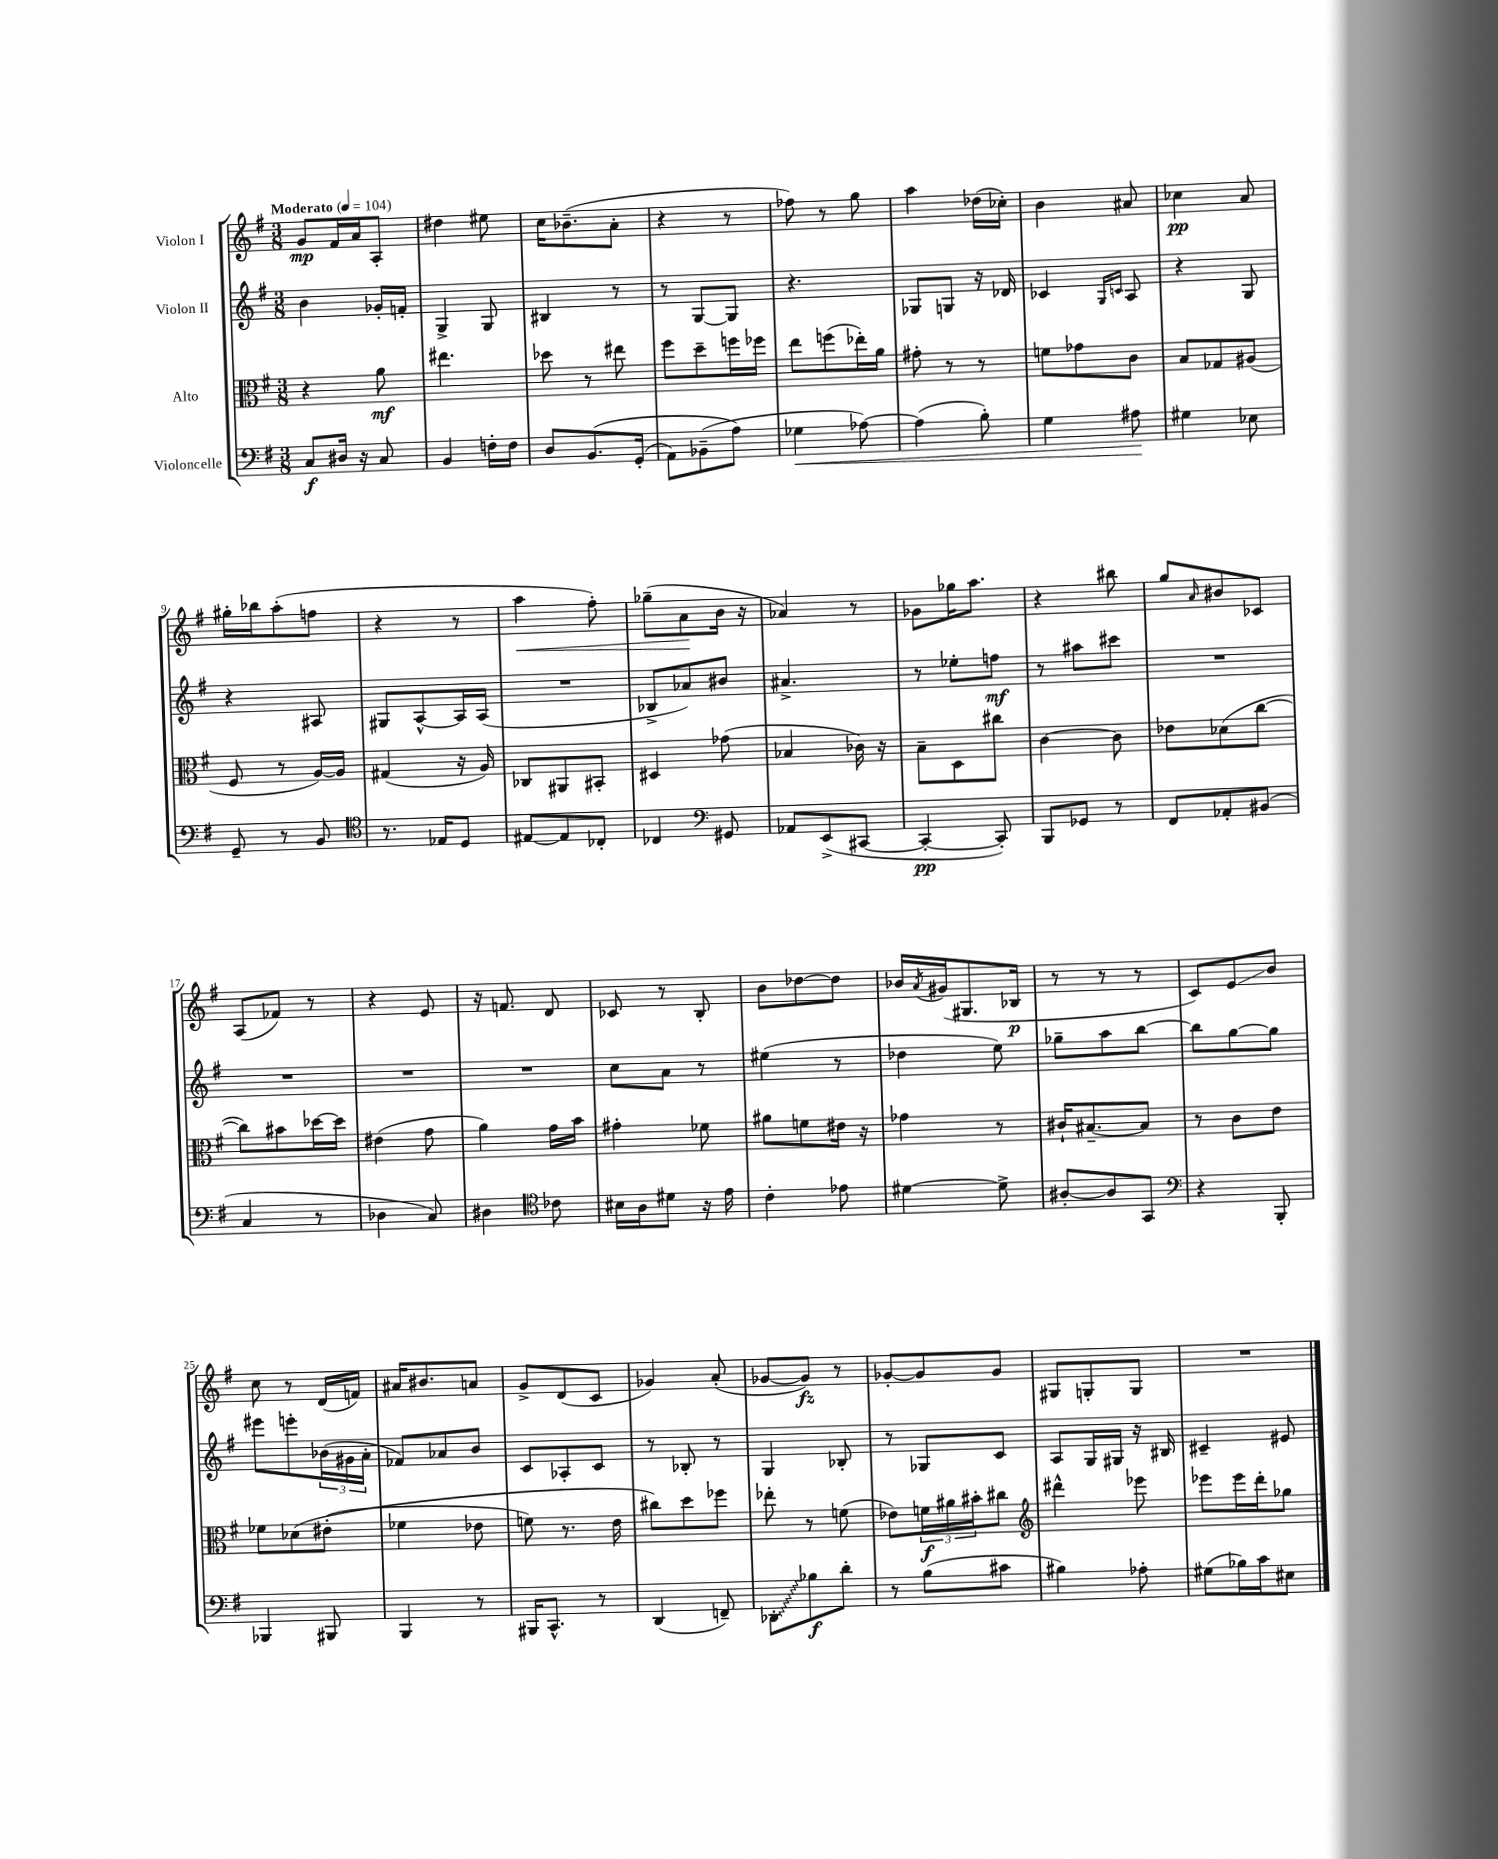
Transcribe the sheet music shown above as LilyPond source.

<<
\new StaffGroup <<
\new Staff = "s0" \with { instrumentName = "Violon I" } {
    \clef treble \key g \major \numericTimeSignature \time 3/8 \tempo "Moderato" 4 = 104
    g'8\mp fis'16 a'16 a8-. |
    dis''4 eis''8 |
    c''16 bes'8.--( a'8-. |
    r4 r8 |
    fes''8) r8 g''8 |
    a''4 des''16( ces''16-.) |
    b'4 ais'8 |
    ces''4\pp a'8 |
    gis''16-. bes''16 a''8-.( f''8 |
    r4 r8 |
    a''4\< fis''8-.) |
    ges''8--( a'8\! b'16 r16 |
    aes'4) r8 |
    ges'8 ges''16 a''8. |
    r4 bis''8 |
    g''8 \grace { a'16 } bis'8 ces'8 |
    a8( fes'8) r8 |
    r4 e'8 |
    r16 f'8. d'8 |
    ces'8 r8 b8-. |
    b'8 des''8~ des''8 |
    bes'16 \acciaccatura { a'8 } gis'16( gis8. bes16\p |
    r8 r8 r8 |
    c'8) e'8\glissando b'8 |
    c''8 r8 d'16( f'16) |
    ais'16 bis'8. a'8 |
    g'8-> d'8( c'8 |
    ges'4) a'8-.( |
    ges'8~ ges'8\fz) r8 |
    ges'8~-. ges'8 ges'8 |
    gis8 g8-. g8 |
    R4. \bar "|." |
}
\new Staff = "s1" \with { instrumentName = "Violon II" } {
    \clef treble \key g \major \numericTimeSignature \time 3/8
    b'4 ges'16-. f'16-. |
    g4-> g8 |
    bis4 r8 |
    r8 g8~ g8 |
    r4. |
    ges8 g8 r16 des'16 |
    ces'4 \grace { g16 c'16 } a8 |
    r4 g8 |
    r4 ais8 |
    gis8 a8~-^ a16 a16( |
    R4. |
    bes8-> aes'8) bis'8 |
    ais'4.-> |
    r8 ees''8-. f''8\mf |
    r8 ais''8 cis'''8 |
    R4. |
    R4. |
    R4. |
    R4. |
    c''8 a'8 r8 |
    eis''4( r8 |
    des''4 e''8) |
    ges''8-- a''8 b''8~ |
    b''8 g''8~ g''8 |
    eis'''8 e'''8-. \tuplet 3/2 { bes'16( gis'16 a'16-. } |
    fes'8) aes'8 b'8 |
    c'8 aes8-. c'8 |
    r8 bes8-. r8 |
    g4 bes8-. |
    r8 ges8 c'8 |
    a8 g16 gis16 r16 bis16 |
    cis'4-- eis'8 \bar "|." |
}
\new Staff = "s2" \with { instrumentName = "Alto" } {
    \clef alto \key g \major \numericTimeSignature \time 3/8
    r4 a'8\mf |
    eis''4. |
    des''8 r8 eis''8 |
    fis''8 d''8-- f''16 fes''16 |
    e''8 f''8( ees''16-.) a'16 |
    gis'8-. r8 r8 |
    f'8 ges'8 c'8 |
    b8 ges8 ais8( |
    fis8 r8 a16~) a16 |
    gis4( r16 a16) |
    ces8 ais,8 bis,8-. |
    dis4 ges'8( |
    bes4 ces'16) r16 |
    b8-- d8 cis''8 |
    c'4~ c'8 |
    ees'8 des'8( c''8~ |
    c''8) bis'8 des''16~ des''16 |
    eis'4( g'8 |
    a'4) g'16 b'16 |
    gis'4-. fes'8 |
    ais'8 f'8 eis'16 r16 |
    ges'4 r8 |
    cis'16-! bis8.~-- bis8 |
    r8 c'8 e'8 |
    fes'8 des'8\( eis'8-.( |
    fes'4 ees'8 |
    f'8) r8. e'16 |
    cis''8\) d''8 fes''8 |
    ees''8-. r8 f'8( |
    ees'8) \tuplet 3/2 { f'16\f ais'16 bis'16-. } cis''8 |
    \clef treble dis'''4-^ ees'''8 |
    ees'''8 ees'''16 d'''16-. ges''8 \bar "|." |
}
\new Staff = "s3" \with { instrumentName = "Violoncelle" } {
    \clef bass \key g \major \numericTimeSignature \time 3/8
    c8\f dis16 r16 c8 |
    b,4 f16-. f16 |
    d8 b,8.\( g,16-.( |
    a,8) bes,8--( a8\) |
    ges4\< aes8~) |
    aes4( b8-.) |
    g4 ais8\! |
    gis4 ees8 |
    g,8-- r8 b,8 |
    \clef tenor r8. ees16 d8 |
    eis8~ eis8 ces8-. |
    ces4 \clef bass gis,8 |
    aes,8 e,8->( cis,8~ |
    cis,4~-.\pp cis,8-.) |
    b,,8 ges,8 r8 |
    fis,8 aes,8-. bis,8( |
    c4 r8 |
    des4 c8) |
    dis4 \clef tenor ces'8 |
    bis16 a16 dis'8 r16 e'16 |
    c'4-. ees'8 |
    dis'4~ dis'8-> |
    ais8~-. ais8 g,8 |
    \clef bass r4 b,,8-. |
    bes,,4 bis,,8 |
    b,,4 r8 |
    bis,,16 c,8.-^ r8 |
    d,4( f,8--) |
    \once \override Glissando.style = #'zigzag des,8-.\glissando bes8\f d'8-. |
    r8 b8( cis'8 |
    bis4) aes8-. |
    gis8( bes16) c'16 eis8 \bar "|." |
}
>>
>>
